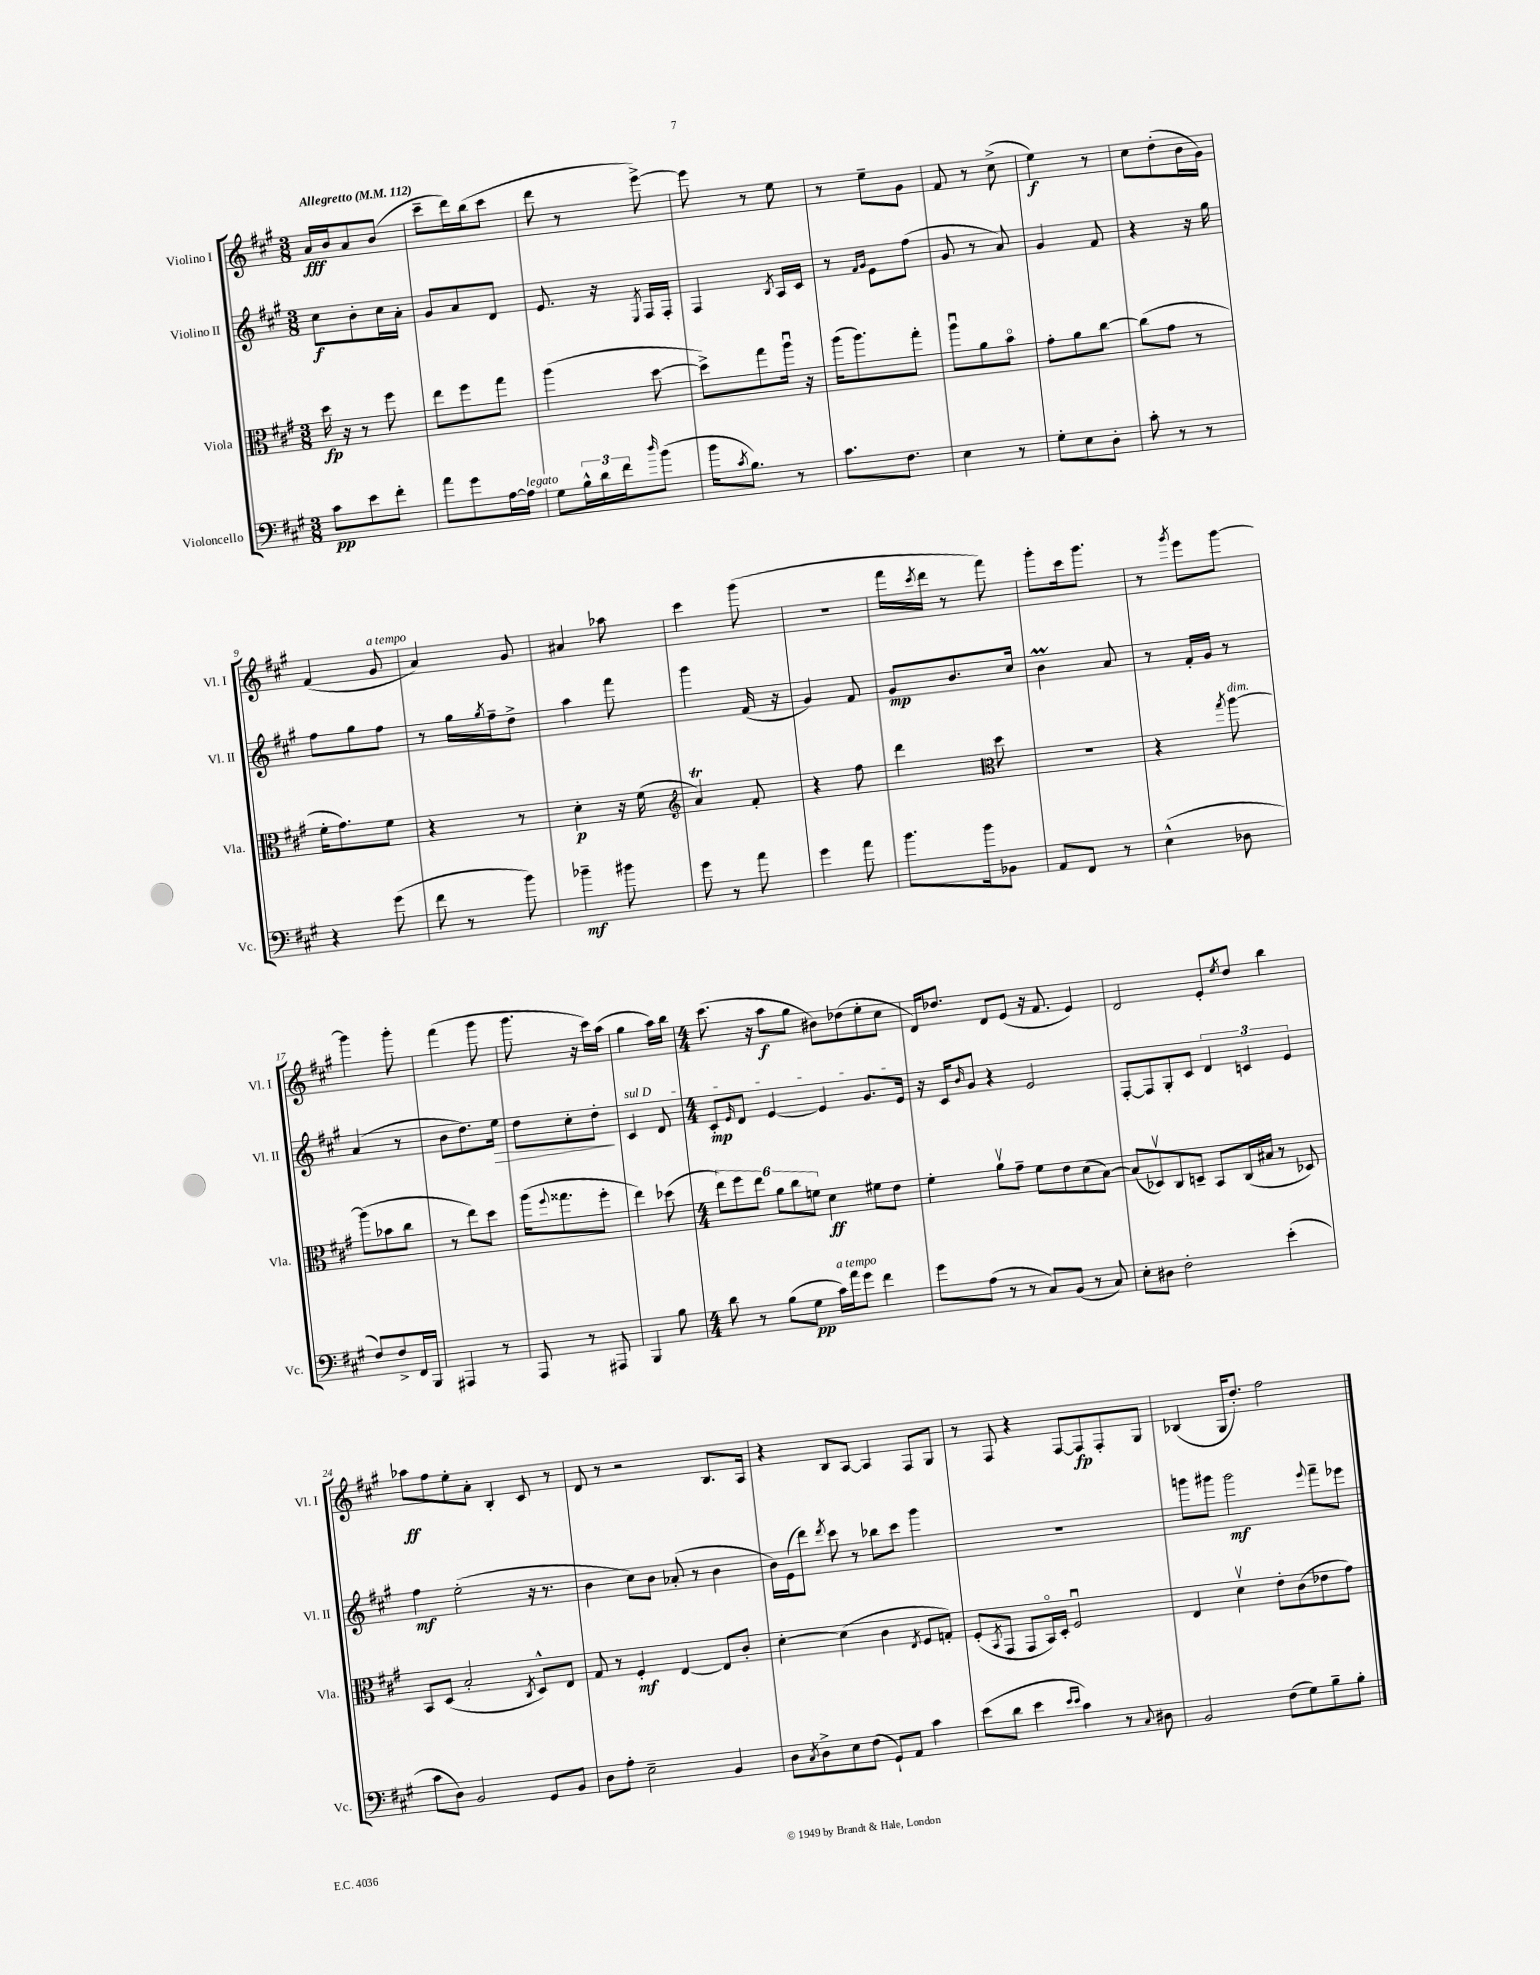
<<
\new StaffGroup <<
\new Staff = "s0" \with { instrumentName = "Violino I" shortInstrumentName = "Vl. I" } {
    \clef treble \key a \major \numericTimeSignature \time 3/8 \tempo "Allegretto" 4 = 112
    a'16\fff b'16 a'8 b'8( |
    cis'''8-- d'''16) b''16( cis'''8 |
    d'''8 r8 e'''8~->) |
    e'''8 r8 e''8 |
    r8 e''8-- gis'8 |
    fis'8 r8 cis''8->( |
    e''4\f) r8 |
    cis''8 d''8-.( b'16 gis'16) |
    fis'4( gis'8^\markup { \italic "a tempo" } |
    a'4) gis'8 |
    ais'4 aes''8 |
    cis'''4 gis'''8( |
    R4. |
    fis'''16 \acciaccatura { cis'''8 } d'''16 r8 fis'''8) |
    gis'''8-. cis'''16 gis'''8. |
    r8 \acciaccatura { gis'''8 } e'''8 gis'''8~ |
    gis'''4 gis'''8-. |
    fis'''4( gis'''8 |
    gis'''8. r16 cis'''16) a''16( |
    gis''4 a''16) b''16 |
    \numericTimeSignature \time 4/4 cis'''8.( r16 a''8\f gis''8 bis'8) des''8( e''8-. cis''8 |
    d'16) des''8. d'8 e'8( r16 fis'8. e'4) |
    d'2 e'8-. \acciaccatura { e''8 } d''8 b''4 |
    aes''8\ff fis''8 e''8-. a'8-. b4-. cis'8 r8 |
    d'8 r8 r2 b8. a16 |
    r4 b8 a8~ a4 fis8 gis8 |
    r8 fis8 r4 fis8~ fis8\fp fis8-. gis8 |
    bes4( gis16 d''8.-.) fis''2 \bar "|." |
}
\new Staff = "s1" \with { instrumentName = "Violino II" shortInstrumentName = "Vl. II" } {
    \clef treble \key a \major \numericTimeSignature \time 3/8
    cis''8\f b'8-. cis''16 a'16-. |
    gis'8 a'8 d'8 |
    e'8. r16 \acciaccatura { e8 } fis16 fis16-. |
    fis4 \acciaccatura { b8 } a16 cis'16 |
    r8 \grace { fis'16 gis'16 } e'8 fis''8( |
    gis'8 r8 a'8) |
    gis'4 fis'8 |
    r4 r16 gis''16 |
    fis''8 gis''8 fis''8 |
    r8 gis''16 \acciaccatura { gis''8 } fis''16-- d''8-> |
    a''4 fis'''8 |
    gis'''4 fis'16( r16 |
    gis'4) fis'8 |
    gis'8\mp b'8. cis''16 |
    b'4\prall a'8 |
    r8 fis'16-. gis'16 r8 |
    a'4( r8 |
    b'8 d''8.) e''16\> |
    d''8 cis''8-. d''8-.\! |
    \once \override TextSpanner.bound-details.left.text = \markup { \italic "sul D" } cis'4\startTextSpan d'8 |
    \numericTimeSignature \time 4/4 cis'8-.\mp \grace { e'16 } d'8 e'4~ e'4 gis'8. e'16\stopTextSpan |
    r16 cis'16 \grace { b'16 } gis'8 r4 e'2 |
    fis8~-. fis8 gis8-. cis'8 \tuplet 3/2 { d'4 c'4 e'4 } |
    fis''4\mf e''2-.( r16 r8. |
    b'4 cis''8) b'8 aes'8-.( r8 b'4 |
    b'16) e'16( d'''8) \acciaccatura { d'''8 } cis'''8 r8 bes''8 cis'''8 gis'''4 |
    R1 |
    g'''8 gis'''8 gis'''2\mf \appoggiatura { e'''8 } fis'''8-- ees'''8 \bar "|." |
}
\new Staff = "s2" \with { instrumentName = "Viola" shortInstrumentName = "Vla." } {
    \clef alto \key a \major \numericTimeSignature \time 3/8
    d''16\fp r16 r8 fis''8 |
    e''8 fis''8 gis''8 |
    a''4( d''8~ |
    d''8->) gis''8 a''16\downbow r16 |
    a''16( a''8.) gis''8-. |
    a''8\downbow a'8 b'8\flageolet |
    gis'8-. a'8 cis''8~ |
    cis''8( gis'8 r8 |
    fis'16-. gis'8.) fis'8 |
    r4 r8 |
    d'4-.\p r16 fis'16( |
    \clef treble a'4\trill) fis'8-. |
    r4 fis''8 |
    d'''4 \clef alto d''8 |
    R4. |
    r4 \acciaccatura { gis''8 } a''8~^\markup { \italic "dim." } |
    a''8( bes'8 cis''8 |
    r8 e''8) d''8 |
    a''16( \appoggiatura { fis''8 } gisis''8. fis''8-. |
    e''4) des''8( |
    \numericTimeSignature \time 4/4 \tuplet 6/4 { e''8) fis''8 e''8 a'8 cis''8 f'8 } d'4\ff fis'8 e'8 |
    fis'4-. a'8\upbow gis'8-- fis'8 e'8 d'8( b8~) |
    b8( des8\upbow) cis8 d8-- b,8 cis16( bis16 r8 des8) |
    b,8 d8( b2-. \acciaccatura { cis8 } d8-^) e8 |
    gis8 r8 fis4-.\mf e4~ e8 cis'8-. |
    d'4~-. d'4( cis'4 \acciaccatura { e8 } fis8 g8-.) |
    fis8-.( \acciaccatura { b,8 } gis,8 gis,8 b,16\flageolet) d16-. fis2\downbow |
    e4 d'4\upbow e'8-. cis'8( ees'8 gis'8) \bar "|." |
}
\new Staff = "s3" \with { instrumentName = "Violoncello" shortInstrumentName = "Vc." } {
    \clef bass \key a \major \numericTimeSignature \time 3/8
    cis'8\pp e'8 fis'8-. |
    a'8 gis'8 a16~ a16^\markup { \italic "legato" } |
    gis8 \tuplet 3/2 { b16-^ d'16 fis'16 } \grace { d''16 } b'8( |
    b'16 \acciaccatura { cis'8 } b8.) r8 |
    cis'8. fis8. |
    e4 r8 |
    gis8-. e8 d8-. |
    cis'8-. r8 r8 |
    r4 gis'8( |
    fis'8 r8 b'8) |
    bes'4--\mf bis'8 |
    gis'8 r8 a'8 |
    gis'4 a'8 |
    b'8. b'16 bes,8 |
    a,8 fis,8 r8 |
    e4-^( des8 |
    fis8) fis8-> fis,16 b,,16 |
    ais,,4 r8 |
    a,,8 r8 ais,,8 |
    b,,4 b8 |
    \numericTimeSignature \time 4/4 d'8 r8 b8( gis8\pp cis'16^\markup { \italic "a tempo" }) a'16 gis'8 fis'4 |
    gis'8 a8( r8 r8 cis8) b,8( r8 cis8) |
    e8-. dis8 fis2-. e'4-.( |
    cis'8 d8) b,2 gis,8 b,8 |
    d8 a8-. e2-- b,4 |
    d8 \acciaccatura { cis8 } d8-> e8 fis8( gis,8-!) a,8 cis'4 |
    e'8( d'8 e'4 \grace { e'16 e'16 } cis'4) r8 \appoggiatura { cis8 } dis8 |
    b,2 fis8( gis8) b8-- b8-. \bar "|." |
}
>>
>>
